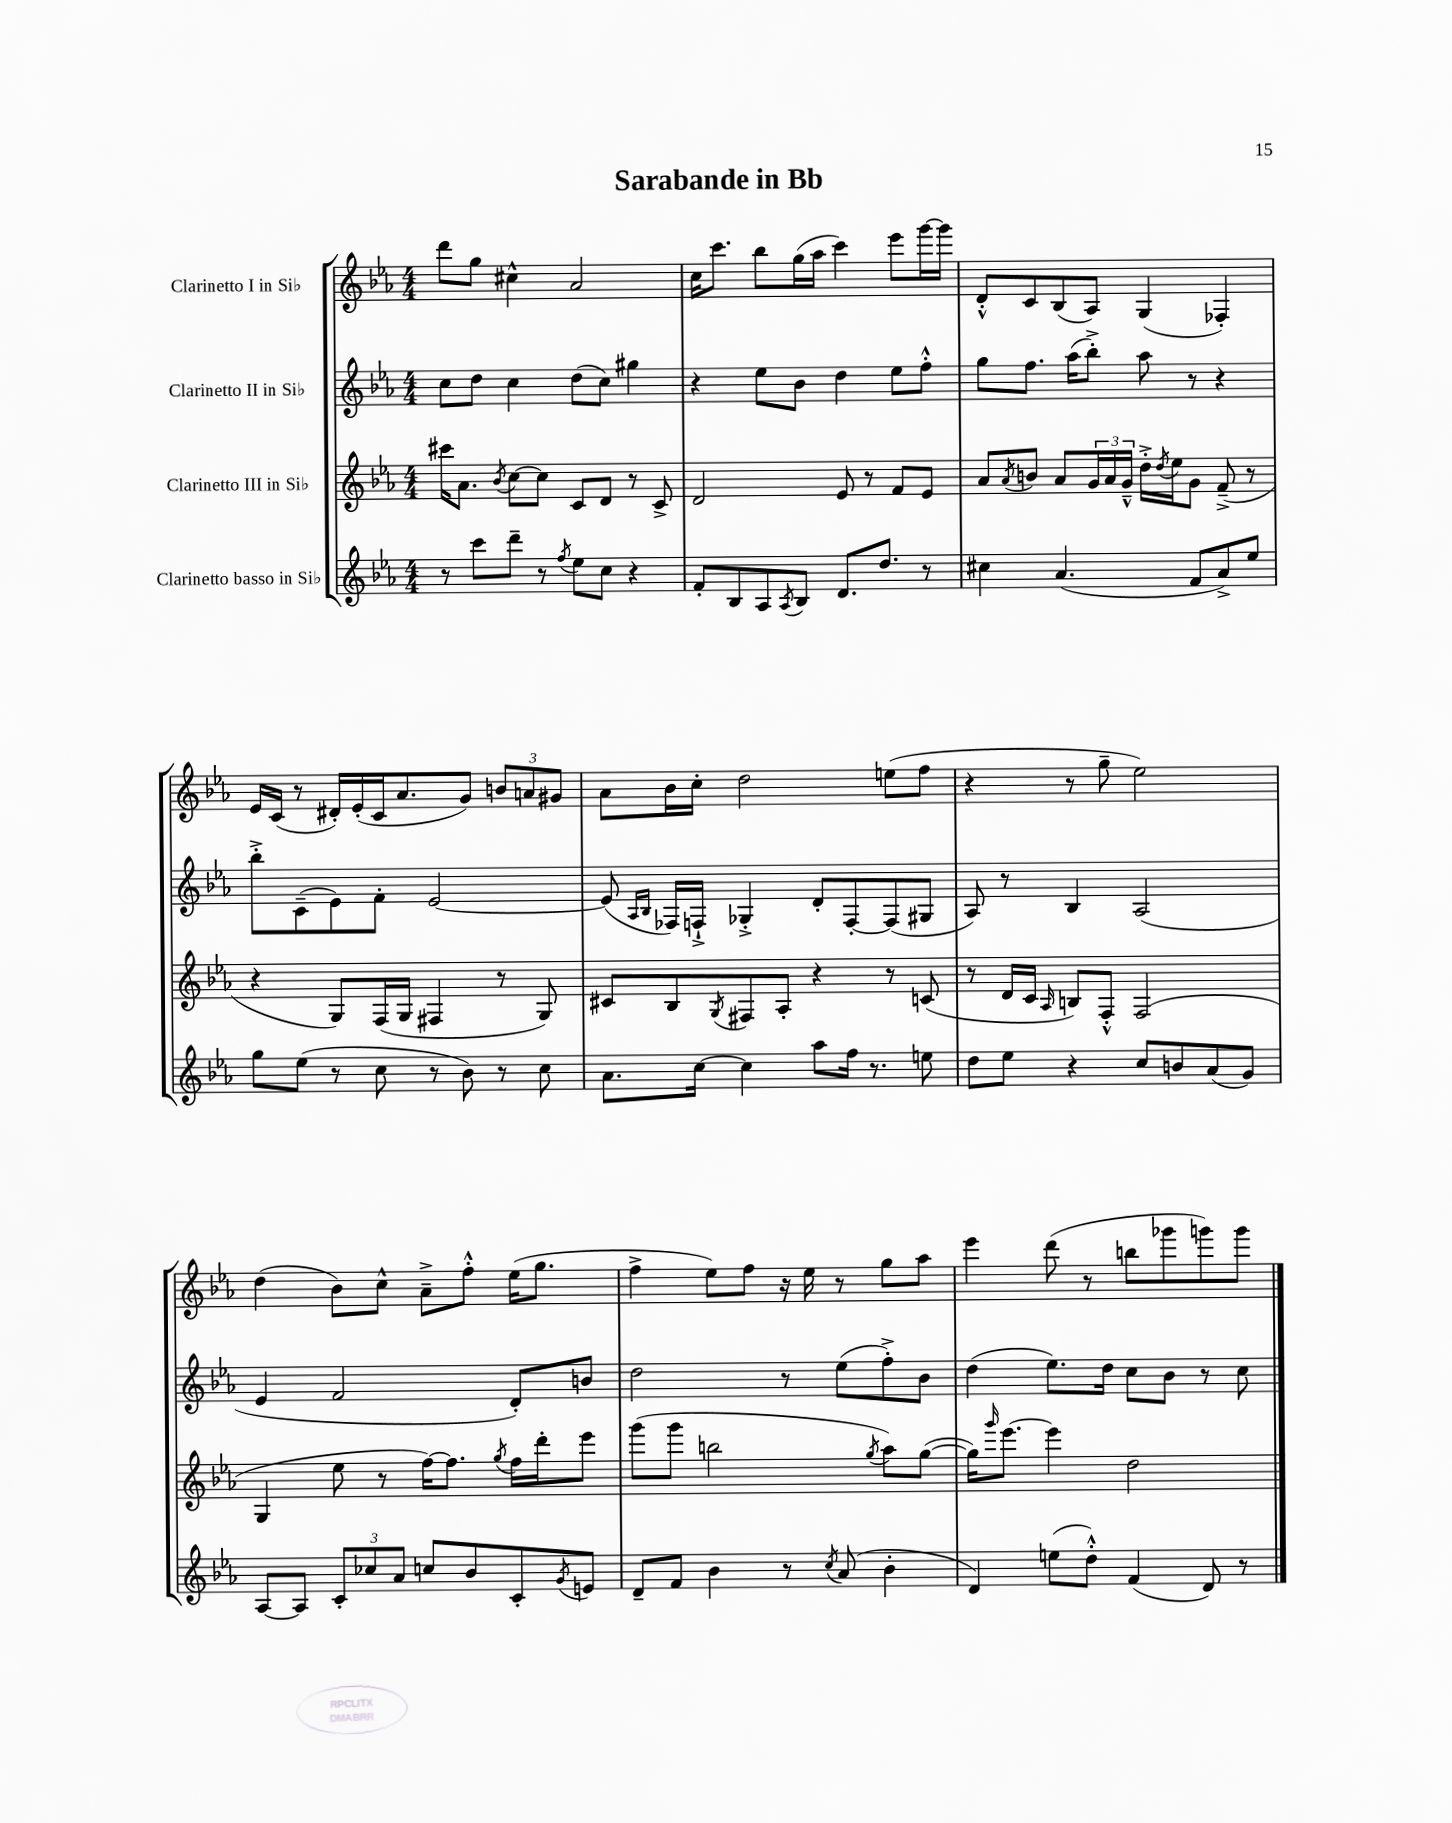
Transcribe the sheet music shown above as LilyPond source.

\header { title = "Sarabande in Bb" }
<<
\new StaffGroup <<
\new Staff = "s0" \with { instrumentName = "Clarinetto I in Sib" } {
    \clef treble \key ees \major \numericTimeSignature \time 4/4
    d'''8 g''8 cis''4-^ aes'2 |
    c''16 c'''8. bes''8 g''16( aes''16 c'''4) ees'''8 g'''16~ g'''16 |
    d'8-.-^ c'8 bes8( aes8) g4( fes4-.) |
    ees'16 c'16( r8 dis'16-.) ees'16-.( c'16 aes'8. g'8) \tuplet 3/2 { b'8 a'8 gis'8 } |
    aes'8 bes'16 c''16-. d''2 e''8( f''8 |
    r4 r8 g''8-- ees''2) |
    d''4( bes'8) c''8-^ aes'8---> f''8-.-^ ees''16( g''8. |
    f''4-> ees''8) f''8 r16 ees''16 r8 g''8 aes''8 |
    ees'''4 d'''8( r8 b''8 ges'''8 g'''8) g'''8 \bar "|." |
}
\new Staff = "s1" \with { instrumentName = "Clarinetto II in Sib" } {
    \clef treble \key ees \major \numericTimeSignature \time 4/4
    c''8 d''8 c''4 d''8( c''8) gis''4 |
    r4 ees''8 bes'8 d''4 ees''8 f''8-.-^ |
    g''8 f''8. aes''16( bes''8-.->) aes''8 r8 r4 |
    bes''8-.-> c'8--( ees'8) f'8-. ees'2~ |
    ees'8( \grace { aes16 bes16 } fes16) f16-!-> ges4-.-> d'8-. f8~-. f8( gis8 |
    aes8) r8 bes4 aes2( |
    ees'4 f'2 d'8-.) b'8 |
    d''2 r8 ees''8( f''8-.->) bes'8 |
    d''4( ees''8.) d''16 c''8 bes'8 r8 c''8 \bar "|." |
}
\new Staff = "s2" \with { instrumentName = "Clarinetto III in Sib" } {
    \clef treble \key ees \major \numericTimeSignature \time 4/4
    cis'''16 aes'8. \acciaccatura { bes'8 } c''8~ c''8 c'8 d'8 r8 c'8-> |
    d'2 ees'8 r8 f'8 ees'8 |
    aes'8 \acciaccatura { aes'8 } b'8 aes'8 \tuplet 3/2 { g'16 aes'16 g'16---^ } d''16-.-> \acciaccatura { d''8 } ees''16 g'8 f'8--->( r8 |
    r4 g8) f16( g16 fis4 r8 g8) |
    cis'8 bes8 \acciaccatura { g8 } fis8 aes8-. r4 r8 c'8( |
    r8 d'16 c'16 \grace { aes16 } b8) f8-.-^ f2( |
    g4 ees''8 r8 f''16~) f''8. \acciaccatura { g''8 } f''16 d'''16-. ees'''8 |
    g'''8( g'''8 b''2 \acciaccatura { g''8 } aes''8) g''8~( |
    g''16) \grace { g'''16 } ees'''8.~ ees'''4 d''2 \bar "|." |
}
\new Staff = "s3" \with { instrumentName = "Clarinetto basso in Sib" } {
    \clef treble \key ees \major \numericTimeSignature \time 4/4
    r8 c'''8 d'''8-- r8 \acciaccatura { f''8 } ees''8 c''8 r4 |
    f'8-. bes8 aes8 \acciaccatura { aes8 } bes8 d'8. d''8. r8 |
    cis''4 aes'4.( f'8 aes'8->) ees''8 |
    g''8 ees''8( r8 c''8 r8 bes'8) r8 c''8 |
    aes'8. c''16~ c''4 aes''8 f''16 r8. e''8 |
    d''8 ees''8 r4 c''8 b'8 aes'8( g'8) |
    aes8~ aes8 \tuplet 3/2 { c'8-. ces''8 aes'8 } c''8 bes'8 c'8-. \acciaccatura { g'8 } e'8 |
    d'8-- f'8 bes'4 r8 \acciaccatura { c''8 } aes'8( bes'4-. |
    d'4) e''8( d''8-.-^) f'4( d'8) r8 \bar "|." |
}
>>
>>
\layout { \context { \Score \remove "Bar_number_engraver" } }
